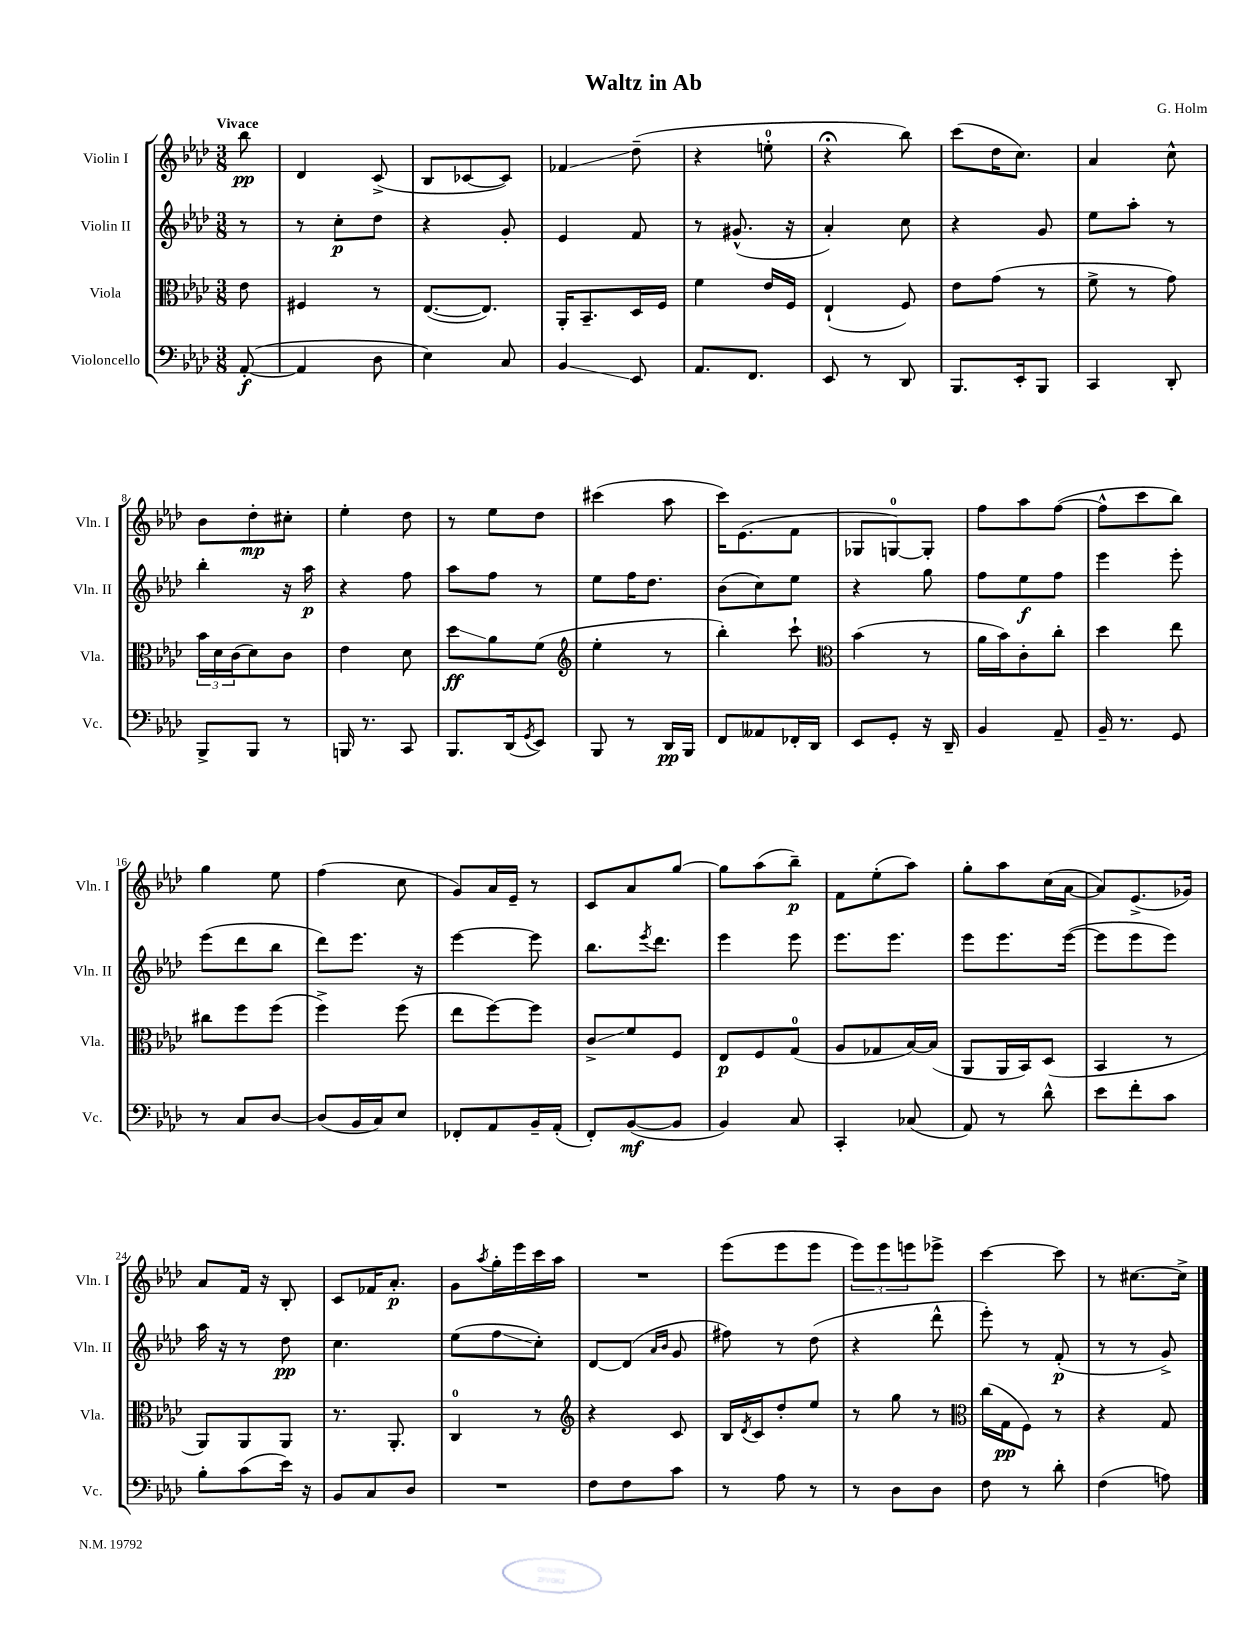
\header { title = "Waltz in Ab" composer = "G. Holm" }
<<
\new StaffGroup <<
\new Staff = "s0" \with { instrumentName = "Violin I" shortInstrumentName = "Vln. I" } {
    \clef treble \key aes \major \numericTimeSignature \time 3/8 \partial 8 \tempo "Vivace"
    bes''8\pp |
    des'4 c'8->( |
    bes8 ces'8~ ces'8) |
    fes'4\glissando des''8--( |
    r4 e''8-0-. |
    r4\fermata bes''8) |
    c'''8( des''16 c''8.) |
    aes'4 c''8-^ |
    bes'8 des''8-.\mp cis''8-. |
    ees''4-. des''8 |
    r8 ees''8 des''8 |
    cis'''4( aes''8 |
    c'''16) ees'8.( f'8 |
    ges8 g8-0~) g8-. |
    f''8 aes''8 f''8~( |
    f''8-^ c'''8 bes''8) |
    g''4 ees''8 |
    f''4( c''8 |
    g'8) aes'16 ees'16-- r8 |
    c'8 aes'8 g''8~ |
    g''8 aes''8( bes''8--\p) |
    f'8 ees''8-.( aes''8) |
    g''8-. aes''8 c''16( aes'16~ |
    aes'8) ees'8.->( ges'16) |
    aes'8 f'16 r16 bes8-. |
    c'8 fes'16 aes'8.-.\p |
    g'8 \acciaccatura { aes''8 } g''16-. ees'''16 c'''16 aes''16 |
    R4. |
    ees'''8( ees'''8 ees'''8 |
    \tuplet 3/2 { ees'''8) ees'''8 e'''8 } ees'''8-> |
    c'''4~ c'''8 |
    r8 cis''8.~ cis''16-> \bar "|." |
}
\new Staff = "s1" \with { instrumentName = "Violin II" shortInstrumentName = "Vln. II" } {
    \clef treble \key aes \major \numericTimeSignature \time 3/8 \partial 8
    r8 |
    r8 c''8-.\p des''8 |
    r4 g'8-. |
    ees'4 f'8 |
    r8 gis'8.-^( r16 |
    aes'4-.) c''8 |
    r4 g'8 |
    ees''8 aes''8-. r8 |
    bes''4-. r16 aes''16\p |
    r4 f''8 |
    aes''8 f''8 r8 |
    ees''8 f''16 des''8. |
    bes'8( c''8) ees''8 |
    r4 g''8 |
    f''8 ees''8\f f''8 |
    ees'''4 ees'''8-. |
    ees'''8( des'''8 bes''8 |
    des'''8) ees'''8. r16 |
    ees'''4~ ees'''8 |
    bes''8. \acciaccatura { ees'''8 } des'''8. |
    ees'''4 ees'''8 |
    ees'''8. ees'''8. |
    ees'''8 ees'''8. ees'''16~( |
    ees'''8 ees'''8 ees'''8) |
    aes''16 r16 r8 des''8\pp |
    c''4. |
    ees''8( f''8\glissando c''8-.) |
    des'8~ des'8( \grace { aes'16 bes'16 } g'8 |
    fis''8) r8 des''8( |
    r4 des'''8-^ |
    ees'''8-.) r8 f'8-.\p( |
    r8 r8 g'8->) \bar "|." |
}
\new Staff = "s2" \with { instrumentName = "Viola" shortInstrumentName = "Vla." } {
    \clef alto \key aes \major \numericTimeSignature \time 3/8 \partial 8
    ees'8 |
    fis4 r8 |
    ees8.~( ees8.) |
    aes,16-. bes,8.-- des16 f16 |
    f'4 ees'16 f16 |
    ees4-!( f8) |
    ees'8 g'8( r8 |
    f'8-> r8 g'8) |
    \tuplet 3/2 { bes'16 des'16 c'16( } des'8) c'8 |
    ees'4 des'8 |
    des''8\glissando\ff aes'8 f'8( |
    \clef treble ees''4-. r8 |
    bes''4-.) c'''8-! |
    \clef alto bes'4( r8 |
    aes'16 bes'16) c'8-. c''8-. |
    des''4 ees''8 |
    cis''8 f''8 f''8( |
    f''4->) f''8( |
    ees''8 f''8~) f''8 |
    c'8->\glissando f'8 f8 |
    ees8\p f8 g8-0( |
    aes8 ges8 bes16~) bes16( |
    aes,8 aes,16 bes,16) des8( |
    bes,4 r8 |
    aes,8) aes,8 aes,8 |
    r8. aes,8.-. |
    c4-0 r8 |
    \clef treble r4 c'8 |
    bes16 \acciaccatura { des'8 } c'16 des''8-. ees''8 |
    r8 g''8 r8 |
    \clef alto c''16( g16\pp f8) r8 |
    r4 g8 \bar "|." |
}
\new Staff = "s3" \with { instrumentName = "Violoncello" shortInstrumentName = "Vc." } {
    \clef bass \key aes \major \numericTimeSignature \time 3/8 \partial 8
    aes,8~-.\f( |
    aes,4 des8 |
    ees4) c8 |
    bes,4\glissando ees,8 |
    aes,8. f,8. |
    ees,8 r8 des,8 |
    bes,,8. ees,16-. bes,,8 |
    c,4 des,8-. |
    bes,,8-> bes,,8 r8 |
    b,,16 r8. c,8 |
    bes,,8. des,16( \acciaccatura { g,8 } ees,8) |
    bes,,8 r8 des,16\pp bes,,16 |
    f,8 aeses,8 fes,16-. des,16 |
    ees,8 g,8-. r16 des,16-- |
    bes,4 aes,8-- |
    bes,16-- r8. g,8 |
    r8 c8 des8~ |
    des8( bes,16 c16) ees8 |
    fes,8-. aes,8 bes,16-- aes,16-.( |
    f,8-.) bes,8~\mf( bes,8 |
    bes,4) c8 |
    c,4-. ces8( |
    aes,8) r8 des'8-^ |
    ees'8 f'8-. c'8 |
    bes8-. c'8( ees'16) r16 |
    bes,8 c8 des8 |
    R4. |
    f8 f8 c'8 |
    r8 aes8 r8 |
    r8 des8 des8 |
    f8 r8 des'8-. |
    f4( a8) \bar "|." |
}
>>
>>
